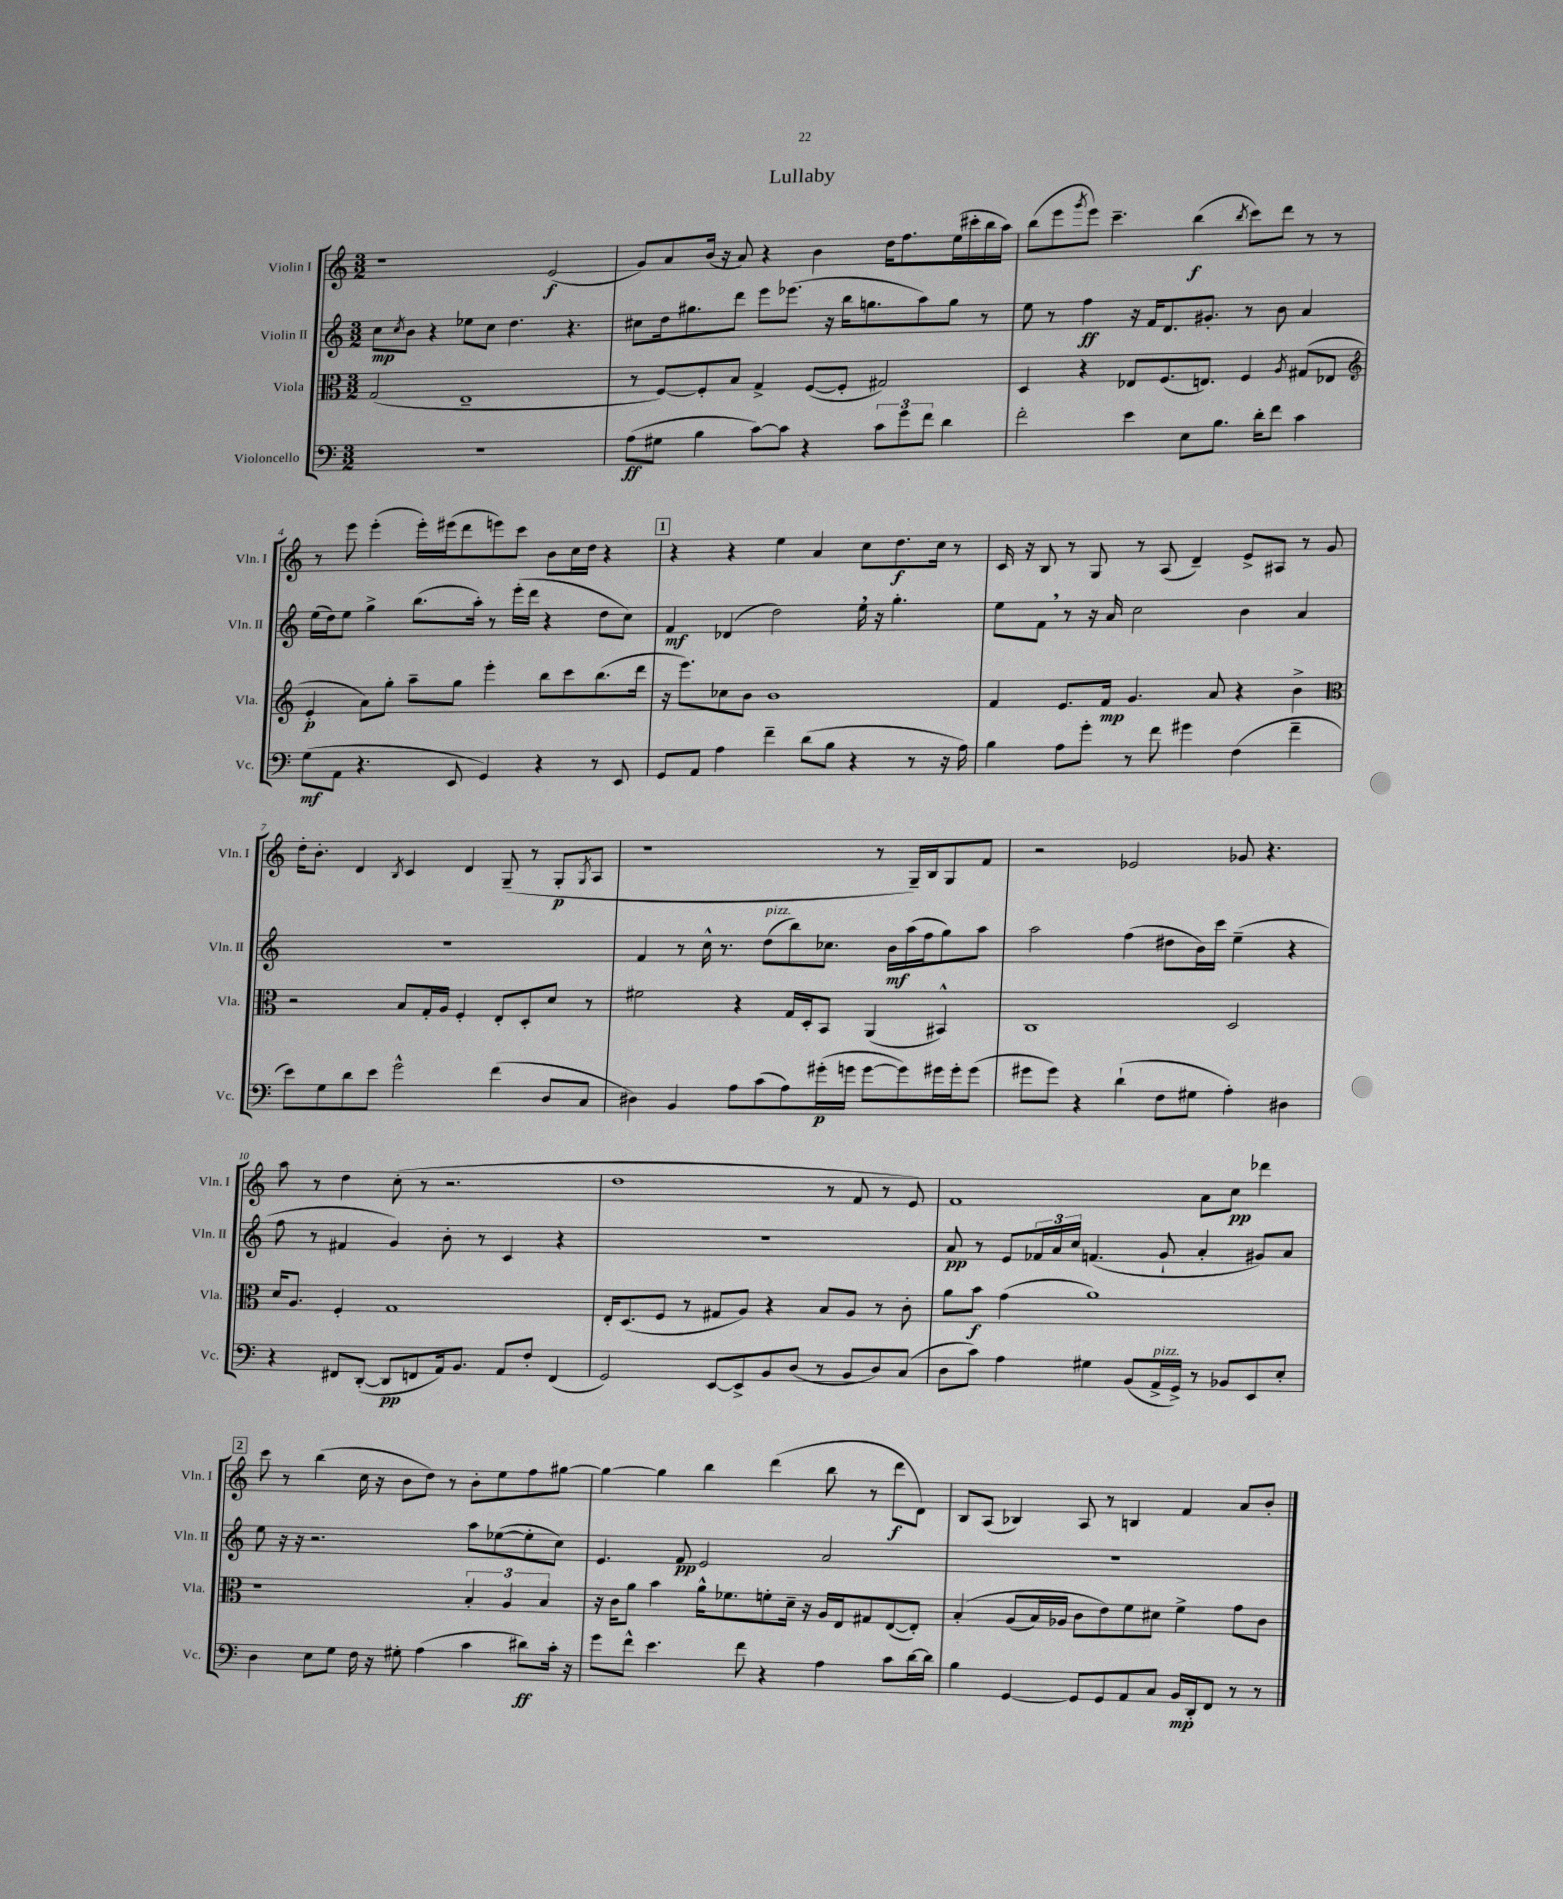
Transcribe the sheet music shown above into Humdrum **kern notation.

**kern	**dynam	**kern	**dynam	**kern	**dynam	**kern	**dynam
*part4	*part4	*part3	*part3	*part2	*part2	*part1	*part1
*staff4	*staff4	*staff3	*staff3	*staff2	*staff2	*staff1	*staff1
*I"Violoncello	*	*I"Viola	*	*I"Violin II	*	*I"Violin I	*
*I'Vc.	*	*I'Vla.	*	*I'Vln. II	*	*I'Vln. I	*
*clefF4	*	*clefC3	*	*clefG2	*	*clefG2	*
*k[]	*	*k[]	*	*k[]	*	*k[]	*
*M3/2	*	*M3/2	*	*M3/2	*	*M3/2	*
=1	=1	=1	=1	=1	=1	=1	=1
1.r	.	(2G/	.	8cc\L	mp	1r	.
.	.	.	.	8qcc/	.	.	.
.	.	.	.	8b\J	.	.	.
.	.	.	.	4r	.	.	.
.	.	1E~	.	8ee-X\L	.	.	.
.	.	.	.	8cc\J	.	.	.
.	.	.	.	4.dd\	.	.	.
.	.	.	.	.	.	(2e/	f
.	.	.	.	4.r	.	.	.
=2	=2	=2	=2	=2	=2	=2	=2
(8A\L	ff	8r	.	8cc#X\L	.	8g/L)	.
8G#X\J	.	[8F/L)	.	16dd\k	.	8a/	.
.	.	.	.	8.gg#X\	.	.	.
4B\	.	8F'/]	.	.	.	(16b/Jk	.
.	.	.	.	.	.	16r	.
.	.	8B/J	.	8ddd\J	.	8a/)	.
[8c\L)	.	4G^/	.	8eee\L	.	4r	.
8c\J]	.	.	.	(8.eee-X\J	.	.	.
4r	.	([8F/L	.	.	.	4b\	.
.	.	.	.	16r	.	.	.
.	.	8F'/J]	.	16bb\KL	.	.	.
.	.	.	.	8.ggn\	.	.	.
12c\L	.	2G#X/)	.	.	.	16dd\KL	.
.	.	.	.	.	.	8.ff\	.
12g\	.	.	.	.	.	.	.
.	.	.	.	8aa\)	.	.	.
12f\J	.	.	.	.	.	.	.
4d\	.	.	.	8gg\J	.	(16ee\L	.
.	.	.	.	.	.	16ccc#X'\	.
.	.	.	.	8r	.	16bb\	.
.	.	.	.	.	.	16aa\JJ)	.
=3	=3	=3	=3	=3	=3	=3	=3
2f'\	.	4D/	.	8ee\	.	(8bb\L	.
.	.	.	.	8r	.	8eee\	.
.	.	.	.	.	.	8qggg/	.
.	.	4r	.	4ff\	ff	8eee\J)	.
.	.	.	.	.	.	4.ccc~\	.
4e\	.	8E-X/L	.	16r	.	.	.
.	.	.	.	16f/KL	.	.	.
.	.	(8.F/	.	8.d/	.	.	.
8E\L	.	.	.	.	.	(4bb\	f
.	.	8.En/J)	.	8.g#X'/J	.	.	.
8.B\J	.	.	.	.	.	.	.
.	.	.	.	.	.	8qbb/	.
.	.	4F/	.	8r	.	8ccc\L)	.
16d'\KL	.	.	.	.	.	.	.
8f\J	.	.	.	8b\	.	8ddd\J	.
.	.	8qA/	.	.	.	.	.
4c\	.	(8G#X/L	.	4a/	.	8r	.
.	.	8E-X/J	.	.	.	8r	.
!!LO:LB:g=z
=4	=4	=4	=4	=4	=4	=4	=4
*	*	*clefG2	*	*	*	*	*
(8G\L	mf	4e'/	p	(16ee\LL	.	8r	.
.	.	.	.	16dd\J)	.	.	.
8AA\J	.	.	.	8ee\J	.	8eee\	.
4.r	.	8a\L)	.	4gg^\	.	(4eee'\	.
.	.	8gg'\J	.	.	.	.	.
.	.	8aa~\L	.	(8.bb\L	.	16eee'\LL)	.
.	.	.	.	.	.	(16eee#X\J	.
8EE/	.	8gg\J	.	.	.	8ddd\	.
.	.	.	.	16aa'\Jk)	.	.	.
4GG/)	.	4eee'\	.	8r	.	8eeen\)	.
.	.	.	.	(16eee'\LL	.	8ccc\J	.
.	.	.	.	16ddd\JJ	.	.	.
4r	.	8bb\L	.	4r	.	8b\L	.
.	.	8ccc\	.	.	.	16cc\L	.
.	.	.	.	.	.	16dd\JJ	.
8r	.	(8.bb\	.	8dd\L	.	4r	.
8EE/	.	.	.	8cc\J)	.	.	.
.	.	16ddd\Jk	.	.	.	.	.
!!LO:REH:place=s1:t=1
=5	=5	=5	=5	=5	=5	=5	=5
8GG/L	.	16r	.	4f/	mf	4r	.
.	.	8.eee\L)	.	.	.	.	.
8AA/J	.	.	.	.	.	.	.
4A\	.	8cc-X\	.	(4d-X/	.	4r	.
.	.	8b\J	.	.	.	.	.
4f~\	.	1b	.	2dd\)	.	4ee\	.
(8d\L	.	.	.	.	.	4a/	.
8B\J	.	.	.	.	.	.	.
4r	.	.	.	16ee,\	.	8cc\L	.
.	.	.	.	16r	.	.	.
.	.	.	.	4.gg'\	.	8.dd\	f
8r	.	.	.	.	.	.	.
.	.	.	.	.	.	16cc\Jk	.
16r	.	.	.	.	.	8r	.
16A\)	.	.	.	.	.	.	.
=6	=6	=6	=6	=6	=6	=6	=6
4B\	.	4f/	.	8ee\L	.	16c/	.
.	.	.	.	.	.	16r	.
.	.	.	.	8f,\J	.	8B/	.
8A\L	.	8.e/L	.	8r	.	8r	.
8g'\J	.	.	.	16r	.	8G/	.
.	.	16f/Jk	mp	16a/	.	.	.
8r	.	4.g/	.	2cc\	.	8r	.
8f\	.	.	.	.	.	(8A/	.
4g#X\	.	.	.	.	.	4d~/)	.
.	.	8a/	.	.	.	.	.
(4F\	.	4r	.	4b\	.	8e^/L	.
.	.	.	.	.	.	8A#X/J	.
4f~\	.	4b^\	.	4a/	.	8r	.
.	.	.	.	.	.	8g/	.
!!LO:LB:g=z
=7	=7	=7	=7	=7	=7	=7	=7
*	*	*clefC3	*	*	*	*	*
8e\L)	.	2r	.	1.r	.	16dd'\KL	.
.	.	.	.	.	.	8.b'\J	.
8G\	.	.	.	.	.	.	.
8d\	.	.	.	.	.	4d/	.
8e\J	.	.	.	.	.	.	.
.	.	.	.	.	.	8qB/	.
2g^^\	.	8B/L	.	.	.	4c/	.
.	.	16G'/L	.	.	.	.	.
.	.	16A/JJ	.	.	.	.	.
.	.	4F'/	.	.	.	4d/	.
(4f\	.	8E'/L	.	.	.	(8G~/	.
.	.	8D'/	.	.	.	8r	.
8D/L	.	8d/J	.	.	.	8G'/L	p
.	.	.	.	.	.	8qG/	.
8C/J	.	8r	.	.	.	8A/J	.
=8	=8	=8	=8	=8	=8	=8	=8
4D#X\)	.	2f#X\	.	4f/	.	1r	.
4BB/	.	.	.	8r	.	.	.
.	.	.	.	16cc^^\	.	.	.
.	.	.	.	8.r	.	.	.
8A\L	.	4r	.	.	.	.	.
!	!	!	!	!LO:TX:a:i:t=pizz.	!	!	!
(8c\	.	.	.	(8dd\L	.	.	.
8A\)	.	16G/LL	.	8bb\)	.	.	.
.	.	16D'/J	.	.	.	.	.
(16g#X'\L	p	8BB/J	.	8.cc-X\J	.	.	.
16gn\JJ	.	.	.	.	.	.	.
[8g\L	.	(4AA/	.	.	.	8r	.
.	.	.	.	16b\LL	mf	.	.
8g\])	.	.	.	(16aa\	.	16G~/LL)	.
.	.	.	.	16ff\J	.	16B/J	.
16g#X\L	.	4BB#X^^/)	.	8gg\)	.	8G/	.
16g#'\J	.	.	.	.	.	.	.
(8g#\J	.	.	.	8aa\J	.	8f/J	.
=9	=9	=9	=9	=9	=9	=9	=9
8g#X\L	.	1C	.	2aa\	.	2r	.
8g#\J)	.	.	.	.	.	.	.
4r	.	.	.	.	.	.	.
(4d`\	.	.	.	(4ff\	.	2e-X/	.
8F\L	.	.	.	8dd#X\L	.	.	.
8G#X\J	.	.	.	16b\L)	.	.	.
.	.	.	.	16ccc\JJ	.	.	.
4A'\)	.	2D/	.	(4ee~\	.	8g-X/	.
.	.	.	.	.	.	4.r	.
4D#X\	.	.	.	4r	.	.	.
!!LO:LB:g=z
=10	=10	=10	=10	=10	=10	=10	=10
4r	.	16d/KL	.	8ff\	.	8aa\	.
.	.	8.A/J	.	.	.	.	.
.	.	.	.	8r	.	8r	.
8FF#X/L	.	4F'/	.	4f#X/	.	4dd\	.
([8DD'/J	.	.	.	.	.	.	.
8DD/L]	pp	1G	.	4g/)	.	(8cc'\	.
8FFn/	.	.	.	.	.	8r	.
16AA/k)	.	.	.	8b'\	.	2.r	.
8.BB/J	.	.	.	.	.	.	.
.	.	.	.	8r	.	.	.
8AA/L	.	.	.	4c/	.	.	.
8F'/J	.	.	.	.	.	.	.
(4FF/	.	.	.	4r	.	.	.
=11	=11	=11	=11	=11	=11	=11	=11
2GG/)	.	16E'/KL	.	1.r	.	1dd	.
.	.	(8.D/	.	.	.	.	.
.	.	8F/J	.	.	.	.	.
.	.	8r	.	.	.	.	.
[8EE/L	.	8G#X/L	.	.	.	.	.
8EE^/]	.	8A/J)	.	.	.	.	.
8BB/	.	4r	.	.	.	.	.
(8D/J	.	.	.	.	.	.	.
8r	.	8B/L	.	.	.	8r	.
8BB/L	.	8A/J	.	.	.	8f/	.
8D/)	.	8r	.	.	.	8r	.
(8C/J	.	8c'\	.	.	.	8e/)	.
=12	=12	=12	=12	=12	=12	=12	=12
8D\L	.	8a\L	.	8a/	pp	1f	.
8c\J)	.	8b\J	f	8r	.	.	.
4A\	.	(4g\	.	8e/L	.	.	.
.	.	.	.	24f-X/L	.	.	.
.	.	.	.	24a/	.	.	.
.	.	.	.	24cc/JJ	.	.	.
4G#X\	.	1a)	.	(4.fn/	.	.	.
(8BB/L	.	.	.	.	.	.	.
!LO:TX:a:i:t=pizz.	!	!	!	!	!	!	!
16AA^/L	.	.	.	8g`/	.	.	.
16GG^/JJ)	.	.	.	.	.	.	.
8r	.	.	.	4a'/	.	8a\L	.
8BB-X/L	.	.	.	.	.	8cc\J	pp
8EE/	.	.	.	8g#X/L)	.	4ddd-X\	.
8E'/J	.	.	.	8a/J	.	.	.
!!LO:LB:g=z
!!LO:REH:place=s1:t=2
=13	=13	=13	=13	=13	=13	=13	=13
4D\	.	1r	.	8ee\	.	8ccc\	.
.	.	.	.	16r	.	8r	.
.	.	.	.	16r	.	.	.
8E\L	.	.	.	2.r	.	(4bb\	.
8G\J	.	.	.	.	.	.	.
16F\	.	.	.	.	.	16cc\	.
16r	.	.	.	.	.	16r	.
8G#X'\	.	.	.	.	.	8b\L	.
(4A\	.	.	.	.	.	8dd\J)	.
.	.	.	.	.	.	8r	.
4c\	.	6B'/	.	8aa\L	.	8b'\L	.
.	.	.	.	([8ee-X\	.	8ee\	.
.	.	6A/	.	.	.	.	.
8d#X\L)	ff	.	.	8ee-'\]	.	8ff\	.
.	.	6B/	.	.	.	.	.
16c'\Jk	.	.	.	8cc\J)	.	[8gg#X\J	.
16r	.	.	.	.	.	.	.
=14	=14	=14	=14	=14	=14	=14	=14
8g\L	.	16r	.	4.e/	.	4gg#\_	.
.	.	16c\KL	.	.	.	.	.
8f^^\J	.	8a\J	.	.	.	.	.
4.e\	.	4b\	.	.	.	4gg#\]	.
.	.	.	.	8f/	pp	.	.
.	.	16a^^\KL	.	2e/	.	4bb\	.
.	.	8.f-X\	.	.	.	.	.
8f\	.	.	.	.	.	.	.
4r	.	8fn'\	.	.	.	(4ddd\	.
.	.	16d~\Jk	.	.	.	.	.
.	.	16r	.	.	.	.	.
4A\	.	16A/LL	.	2a/	.	8bb\	.
.	.	16E/J	.	.	.	.	.
.	.	8G#X/	.	.	.	8r	.
8c\L	.	([8E/	.	.	.	8ddd\L	f
[16d\L	.	8E'/J])	.	.	.	8d\J)	.
16d\JJ]	.	.	.	.	.	.	.
=15	=15	=15	=15	=15	=15	=15	=15
4B\	.	(4B'/	.	1.r	.	8B/L	.
.	.	.	.	.	.	(8A/J	.
[4GG/	.	(8A/L	.	.	.	4B-X/)	.
.	.	16B/L)	.	.	.	.	.
.	.	16A-X/JJ	.	.	.	.	.
8GG/L]	.	8c\L	.	.	.	8A/	.
8GG/	.	8e\)	.	.	.	8r	.
8AA/	.	8f\	.	.	.	4Bn/	.
8C/J	.	8d#X\J	.	.	.	.	.
16BB/LL	mp	4f^\	.	.	.	4f/	.
16DD'/J	.	.	.	.	.	.	.
8FF/J	.	.	.	.	.	.	.
8r	.	8g\L	.	.	.	8a/L	.
8r	.	8c\J	.	.	.	8b'/J	.
==	==	==	==	==	==	==	==
*-	*-	*-	*-	*-	*-	*-	*-
